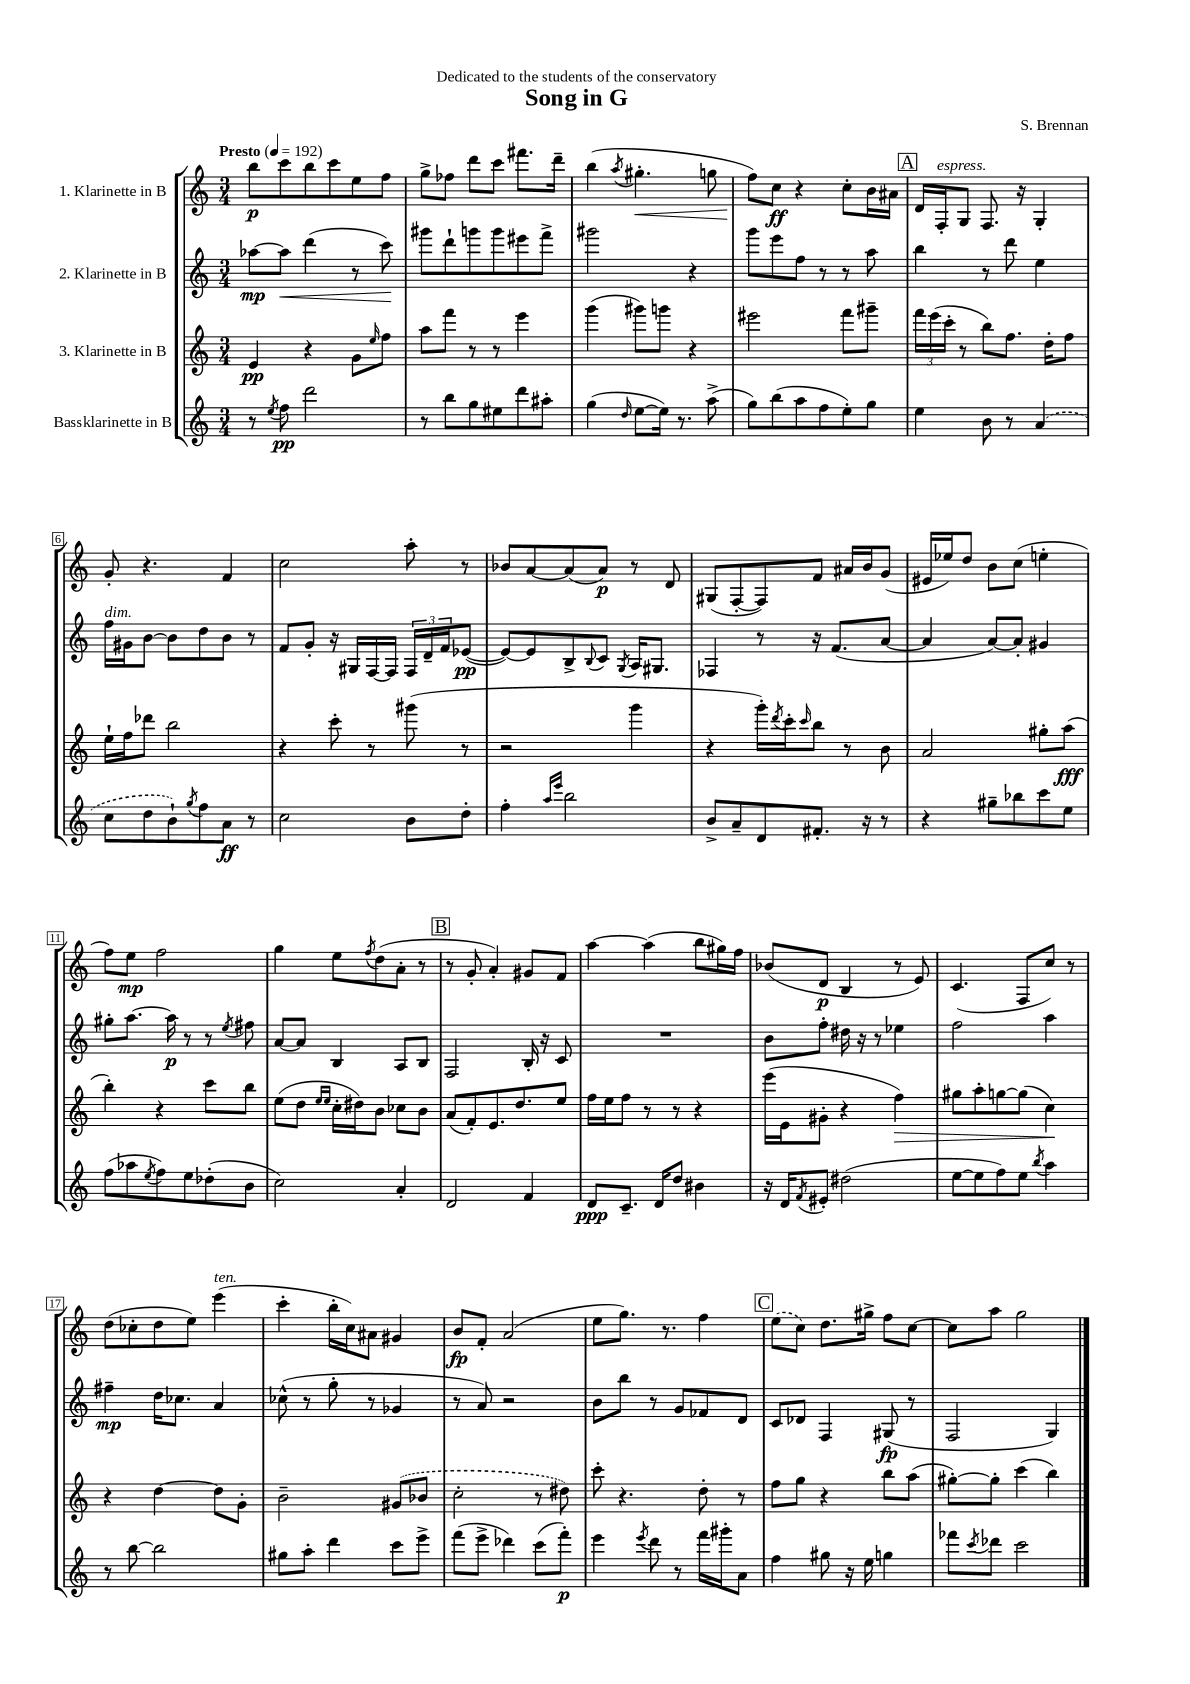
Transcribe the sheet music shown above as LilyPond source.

\header { title = "Song in G" composer = "S. Brennan" dedication = "Dedicated to the students of the conservatory" }
<<
\new StaffGroup <<
\new Staff = "s0" \with { instrumentName = "1. Klarinette in B" } {
    \clef treble \key c \major \numericTimeSignature \time 3/4 \tempo "Presto" 4 = 192
    b''8\p c'''8 b''8 c'''8 e''8 f''8 |
    g''8-> fes''8 d'''8 c'''8 fis'''8. d'''16-- |
    b''4( \acciaccatura { a''8 } gis''4.-.\< g''8 |
    f''8\!) c''8\ff r4 c''8-. b'16 ais'16 |
    \mark \markup { \box "A" } d'16 f16-.^\markup { \italic "espress." } g8 f8. r16 g4-. |
    g'8-. r4. f'4 |
    c''2 a''8-. r8 |
    bes'8 a'8~ a'8( a'8\p) r8 d'8 |
    gis8( f8~-. f8) f'8 ais'16 b'16 g'8( |
    eis'16 ees''16) d''8 b'8 c''8( e''4-. |
    f''8) e''8\mp f''2 |
    g''4 e''8 \acciaccatura { f''8 } d''8( a'8-. r8 |
    \mark \markup { \box "B" } r8 g'8-. a'4-.) gis'8 f'8 |
    a''4~ a''4( b''8 gis''16) f''16 |
    bes'8( d'8\p b4 r8 e'8) |
    c'4.( f8 c''8) r8 |
    d''8( ces''8-. d''8 e''8) e'''4^\markup { \italic "ten." }( |
    c'''4-. b''16-. c''16) ais'8 gis'4 |
    b'8\fp f'8-. a'2( |
    e''8 g''8.) r8. f''4 |
    \mark \markup { \box "C" } \once \slurDashed e''8( c''8) d''8. gis''16-> f''8 c''8~ |
    c''8 a''8 g''2 \bar "|." |
}
\new Staff = "s1" \with { instrumentName = "2. Klarinette in B" } {
    \clef treble \key c \major \numericTimeSignature \time 3/4
    aes''8~\mp aes''8\< d'''4( r8 c'''8\!) |
    gis'''8 d'''8-! g'''8 g'''8 eis'''8 f'''8-> |
    gis'''2 r4 |
    g'''8 e'''8 f''8 r8 r8 a''8 |
    \mark \markup { \box "A" } b''4 r8 d'''8 e''4 |
    f''16^\markup { \italic "dim." } gis'16 b'8~ b'8 d''8 b'8 r8 |
    f'8 g'8-. r16 gis16 f16~ f16 \tuplet 3/2 { f16 d'16-- f'16 } ees'8~\pp( |
    ees'8~) ees'8 b8-> \appoggiatura { b8 } c'8 \acciaccatura { g8 } a16 gis8. |
    fes4 r8 r16 f'8.( a'8~ |
    a'4 a'8~) a'8-. gis'4 |
    gis''8-. a''8.~ a''16\p r8 r8 \acciaccatura { e''8 } fis''8 |
    a'8~ a'8 b4 a8 b8 |
    \mark \markup { \box "B" } f2 b16-. r16 c'8 |
    R2. |
    b'8 f''8-. dis''16 r16 r8 ees''4 |
    f''2 a''4 |
    fis''4--\mp d''16 ces''8. a'4 |
    ces''8-^( r8 g''8-. r8 ges'4 |
    r8 a'8) r2 |
    b'8 b''8 r8 g'8 fes'8 d'8 |
    \mark \markup { \box "C" } c'8 des'8 f4 gis8\fp( r8 |
    f2 g4) \bar "|." |
}
\new Staff = "s2" \with { instrumentName = "3. Klarinette in B" } {
    \clef treble \key c \major \numericTimeSignature \time 3/4
    e'4\pp r4 g'8 \grace { e''16 } f''8 |
    a''8 f'''8 r8 r8 e'''4 |
    g'''4( gis'''8) g'''8 r4 |
    eis'''2 f'''8 gis'''8-- |
    \mark \markup { \box "A" } \tuplet 3/2 { f'''16 e'''16( c'''16-. } r8 b''8) f''8. d''16-. f''8 |
    e''16-! f''16 des'''8 b''2 |
    r4 c'''8-. r8 gis'''8( r8 |
    r2 g'''4 |
    r4 g'''16-.) \acciaccatura { d'''8 } c'''16-. \grace { c'''16 } b''8 r8 b'8 |
    a'2 gis''8-. a''8\fff( |
    b''4-.) r4 c'''8 b''8 |
    e''8( d''8 \grace { e''16 e''16 } c''16-. dis''16) b'8 ces''8 b'8 |
    \mark \markup { \box "B" } a'8( f'8-.) e'8. d''8. e''8 |
    f''16 e''16 f''8 r8 r8 r4 |
    e'''16( e'16 gis'8-. r4 f''4\>) |
    gis''8 a''8-. g''8~ g''8( c''4\!) |
    r4 d''4~ d''8 g'8-. |
    b'2-- \once \slurDashed gis'8( bes'8 |
    c''2-. r8 dis''8) |
    c'''8-. r4. d''8-. r8 |
    \mark \markup { \box "C" } f''8 g''8 r4 b''8 a''8( |
    gis''8~-.) gis''8-. c'''4( b''4) \bar "|." |
}
\new Staff = "s3" \with { instrumentName = "Bassklarinette in B" } {
    \clef treble \key c \major \numericTimeSignature \time 3/4
    r8 \acciaccatura { e''8 } f''8\pp d'''2 |
    r8 b''8 g''8 eis''8 d'''8 ais''8-. |
    g''4( \grace { d''16 } e''8~ e''16) r8. a''8->( |
    g''8) b''8( a''8 f''8 e''8-.) g''8 |
    \mark \markup { \box "A" } e''4 b'8 r8 \once \slurDashed a'4( |
    c''8 d''8 b'8-!) \acciaccatura { g''8 } f''8 a'8\ff r8 |
    c''2 b'8 d''8-. |
    f''4-. \grace { a''16 e'''16 } b''2 |
    b'8-> a'8-- d'8 fis'8.-. r16 r8 |
    r4 gis''8-- bes''8 c'''8 e''8 |
    f''8( aes''8 \acciaccatura { e''8 } f''8) e''8 des''8-.( b'8 |
    c''2) a'4-. |
    \mark \markup { \box "B" } d'2 f'4 |
    d'8\ppp c'8.-- d'16 d''8 bis'4 |
    r16 d'16 \acciaccatura { f'8 } eis'8-. dis''2( |
    e''8~ e''8 f''8) e''8 \acciaccatura { b''8 } a''4 |
    r8 b''8~ b''2 |
    gis''8 a''8-. d'''4 c'''8 e'''8-> |
    f'''8( e'''8-> des'''4) c'''8( f'''8-.\p) |
    e'''4 \acciaccatura { e'''8 } d'''8 r8 f'''16 gis'''16-. a'8 |
    \mark \markup { \box "C" } f''4 gis''8 r16 e''16 g''4 |
    fes'''8 \acciaccatura { c'''8 } des'''8 c'''2 \bar "|." |
}
>>
>>
\layout { \context { \Score \override BarNumber.stencil = #(make-stencil-boxer 0.1 0.3 ly:text-interface::print) } }
